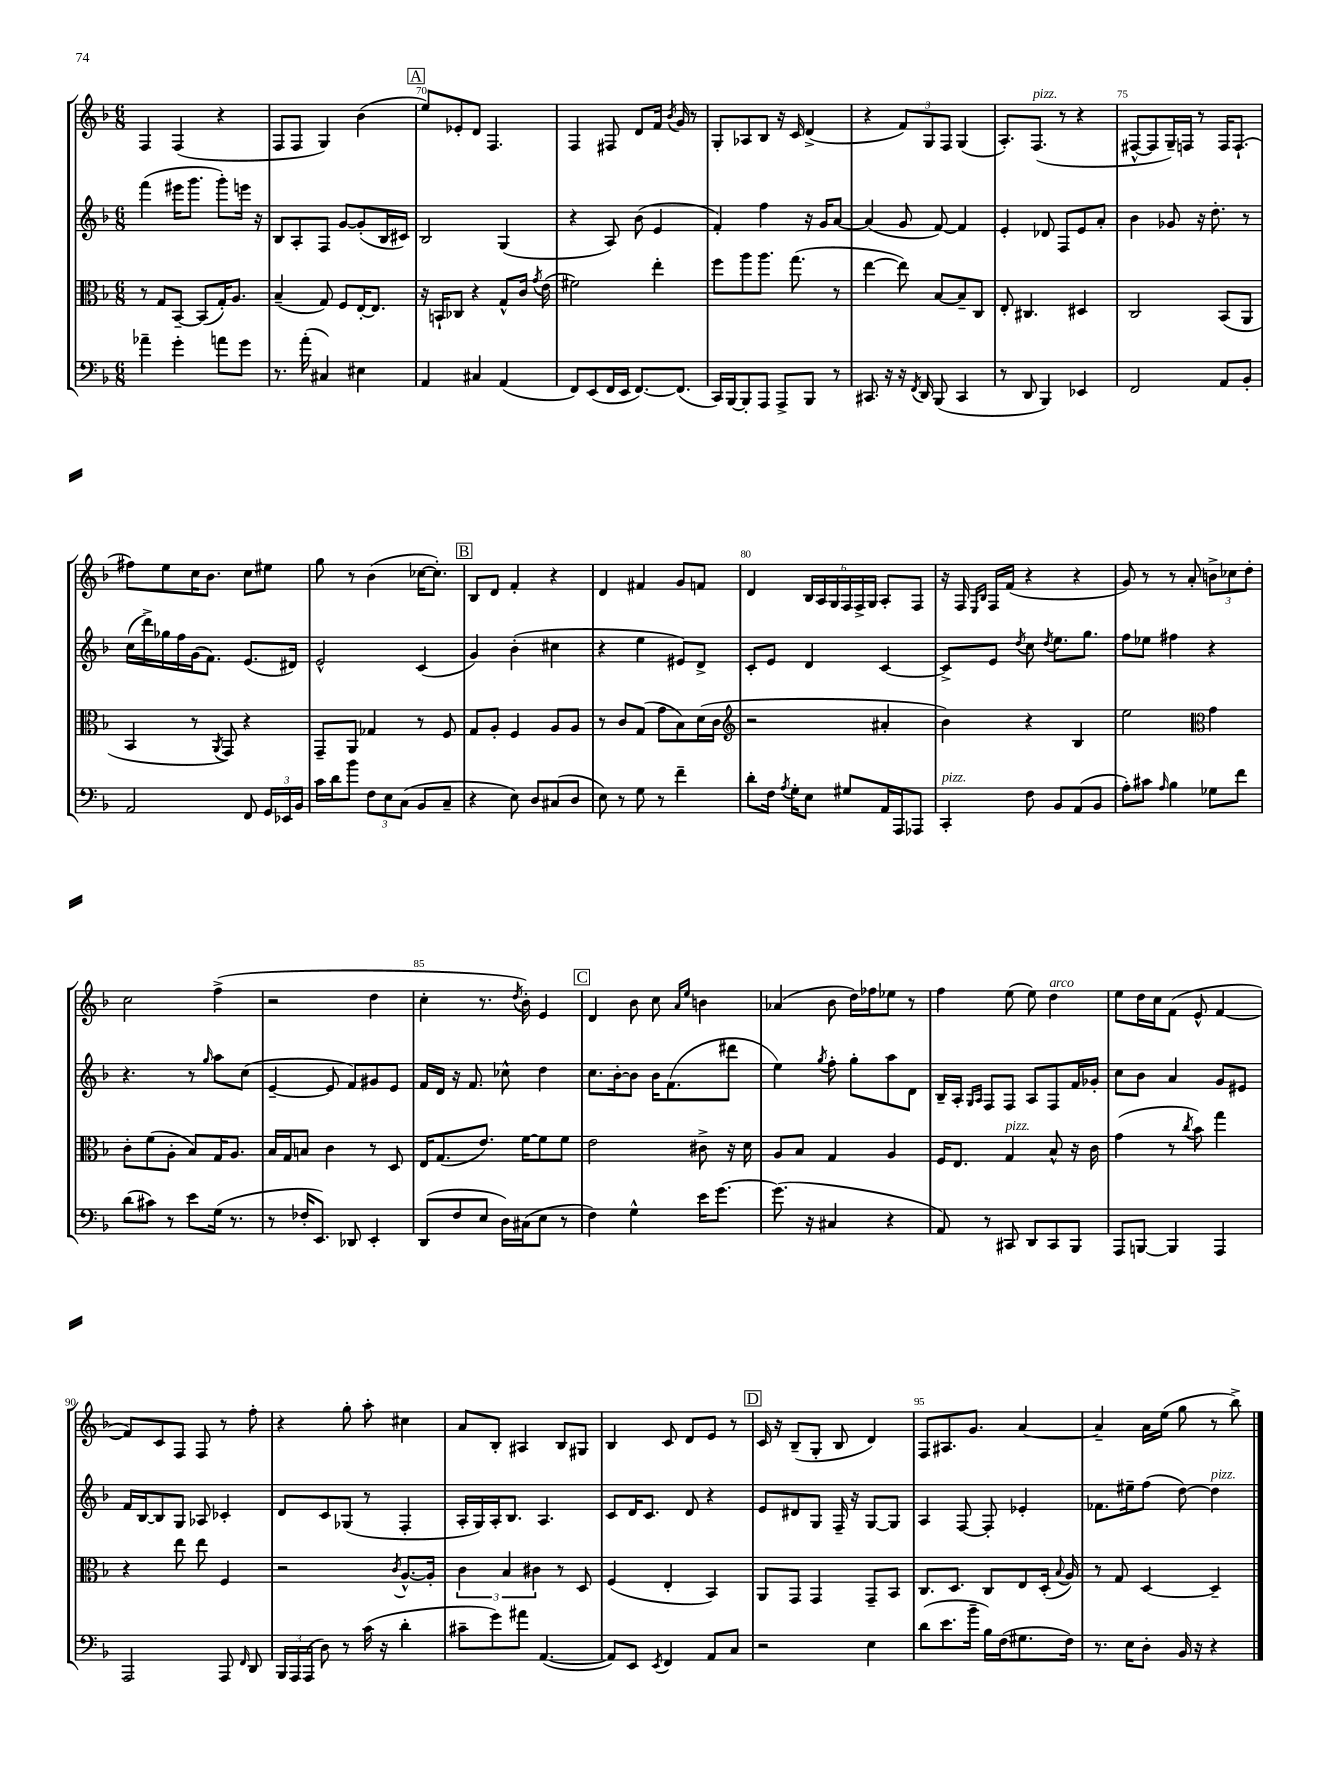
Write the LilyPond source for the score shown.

<<
\new StaffGroup <<
\new Staff = "s0" {
    \clef treble \key f \major \numericTimeSignature \time 6/8
    \autoBeamOff f4 f4( r4 |
    f8[ f8] g4) bes'4( |
    \mark \markup { \box "A" } e''8[) ees'8-. d'8] f4. |
    f4 fis8 d'8[ f'16] \acciaccatura { bes'8 } g'16 r8 |
    g8[-. aes8 bes8] r16 c'16 d'4->( |
    r4 \tuplet 3/2 { f'8[) g8 f8] } g4( |
    a8.[-.) f8.]^\markup { \italic "pizz." }( r8 r4 |
    fis8[~-^ fis8 g16--) f16] r8 f16[ f8.]-!( |
    fis''8[) e''8 c''16 bes'8.] c''8[ eis''8] |
    g''8 r8 bes'4( ces''16[~ ces''8.]-.) |
    \mark \markup { \box "B" } bes8[ d'8] f'4-. r4 |
    d'4 fis'4 g'8[ f'8] |
    d'4 \tuplet 6/4 { bes16[ a16 g16 f16 f16-> g16] } a8[-. f8] |
    r16 f16 \grace { e16[ bes16] } f16[ f'16]( r4 r4 |
    g'8) r8 r8 a'8-. \tuplet 3/2 { b'8[-> ces''8 d''8]-. } |
    c''2 f''4->( |
    r2 d''4 |
    c''4-. r8. \acciaccatura { d''8 } bes'16-.) e'4 |
    \mark \markup { \box "C" } d'4 bes'8 c''8 \grace { a'16[ e''16] } b'4 |
    aes'4( bes'8 d''16[) fes''16 ees''8] r8 |
    f''4 e''8( e''8) d''4^\markup { \italic "arco" } |
    e''8[ d''16 c''16 f'8]( e'8-^ f'4~ |
    f'8[) c'8 f8] f8 r8 f''8-. |
    r4 g''8-. a''8-. cis''4 |
    a'8[ bes8]-. ais4 bes8[ gis8] |
    bes4 c'8 d'8[ e'8] r8 |
    \mark \markup { \box "D" } c'16 r16 bes8[--( g8]-. bes8 d'4) |
    f8[ ais8. g'8.] a'4~ |
    a'4-- a'16[ e''16]( g''8 r8 bes''8->) \bar "|." |
}
\new Staff = "s1" {
    \clef treble \key f \major \numericTimeSignature \time 6/8
    \autoBeamOff f'''4( eis'''16[ g'''8.] g'''8[-.) e'''16] r16 |
    bes8[ a8-. f8] g'8[~ g'8-.( bes16 cis'16]) |
    \mark \markup { \box "A" } bes2 g4( |
    r4 a8) bes'8( e'4 |
    f'4-.) f''4 r16 g'16[ a'8]~ |
    a'4( g'8 f'8~) f'4 |
    e'4-. des'8 f8[ e'8 a'8]-. |
    bes'4 ges'8 r16 d''8.-. r8 |
    c''16[( d'''16->) ges''16 f''16 g'16( f'8.]) e'8.[( dis'16]) |
    e'2-^ c'4( |
    \mark \markup { \box "B" } g'4) bes'4-.( cis''4 |
    r4 e''4 eis'8[) d'8]-> |
    c'8[-. e'8] d'4 c'4~ |
    c'8[-> e'8] \acciaccatura { d''8 } c''8 \acciaccatura { d''8 } e''8.[ g''8.] |
    f''8[ ees''8] fis''4 r4 |
    r4. r8 \grace { g''16 } a''8[ c''8]( |
    e'4~-- e'8 f'8[) gis'8 e'8] |
    f'16[ d'16] r16 f'8. ces''8-^ d''4 |
    \mark \markup { \box "C" } c''8.[ bes'16~-. bes'8] bes'16[ f'8.( dis'''8] |
    e''4) \acciaccatura { g''8 } f''8-. g''8[-. a''8 d'8] |
    bes16[-- a16]-. \grace { g16[ a16] } f8[ f8] a8[ f8 f'16 ges'16]-. |
    c''8[ bes'8] a'4 g'8[ eis'8] |
    f'16[ bes16~ bes8 g8] aes8 ces'4-. |
    d'8[ c'8 ges8]( r8 f4-. |
    a16[-. g16) a16-. bes8.] a4. |
    c'8[ d'16 c'8.] d'8 r4 |
    \mark \markup { \box "D" } e'8[ dis'8 g8] f16-- r16 g8[~ g8] |
    a4 f8~ f8-. ees'4-. |
    fes'8.[ eis''16-- f''8]( d''8~) d''4^\markup { \italic "pizz." } \bar "|." |
}
\new Staff = "s2" {
    \clef alto \key f \major \numericTimeSignature \time 6/8
    \autoBeamOff r8 g8[ bes,8]~-- bes,8[( g16-.) a8.] |
    bes4--( g8) f8[ e16~-. e8.] |
    \mark \markup { \box "A" } r16 b,16[-! ces8] r4 g8[-^ c'16] \acciaccatura { g'8 } e'16( |
    fis'2) e''4-. |
    f''8[ a''8 a''8.] g''8.( r8 |
    e''4~ e''8) bes8[~ bes8-- c8] |
    e8-. cis4. dis4 |
    c2 bes,8[( a,8] |
    bes,4 r8 \acciaccatura { a,8 } g,8) r4 |
    g,8[-- a,8] ges4 r8 f8 |
    \mark \markup { \box "B" } g8[ a8]-. f4 a8[ a8] |
    r8 c'8[ g8]( g'8[ bes8) d'16( c'16] |
    \clef treble r2 ais'4-. |
    bes'4) r4 bes4 |
    e''2 \clef alto g'4 |
    c'8[-. f'8( a8]-. bes8[) g16 a8.] |
    bes16[ g16 b8] c'4 r8 d8 |
    e16[ g8.( e'8.]) f'16[~ f'8 f'8] |
    \mark \markup { \box "C" } e'2 cis'8-> r16 d'16 |
    a8[ bes8] g4 a4 |
    f16[ e8.] g4^\markup { \italic "pizz." } bes8-^ r16 c'16 |
    g'4( r8 \acciaccatura { c''8 } bes'8) g''4 |
    r4 e''8 e''8 f4 |
    r2 \acciaccatura { c'8 } a8.[~-^ a16]-. |
    \tuplet 3/2 { c'4 bes4 cis'4 } r8 d8 |
    f4( e4-. bes,4) |
    \mark \markup { \box "D" } a,8[ g,8] g,4 g,8[-- bes,8] |
    c8.[ d8.] c8[ e8 d16]-.( \appoggiatura { bes8 } a16) |
    r8 g8 d4~ d4-- \bar "|." |
}
\new Staff = "s3" {
    \clef bass \key f \major \numericTimeSignature \time 6/8
    \autoBeamOff aes'4-- g'4-. a'8[ g'8] |
    r8. a'16-.( cis4) eis4 |
    \mark \markup { \box "A" } a,4 cis4 a,4( |
    f,8[) e,8( f,16 e,16] f,8.[~) f,8.]( |
    c,16[) bes,,16~ bes,,8-. a,,8] a,,8[-> bes,,8] r8 |
    cis,8. r16 r16 \acciaccatura { f,8 } d,16 bes,,8( cis,4 |
    r8 d,8 bes,,4) ees,4 |
    f,2 a,8[ bes,8]-. |
    a,2 f,8 \tuplet 3/2 { g,16[ ees,16 bes,16] } |
    c'16[ d'16 bes'8] \tuplet 3/2 { f8[ e8 c8]( } bes,8[ c8]-- |
    \mark \markup { \box "B" } r4 e8) d8[ cis8( d8] |
    e8) r8 g8 r8 f'4-- |
    d'8[-. f16] \acciaccatura { a8 } g16[-. e8] gis8[ a,16 a,,16 aes,,8] |
    c,4-.^\markup { \italic "pizz." } f8 bes,8[ a,8( bes,8] |
    a8[-.) cis'8] \grace { a16 } bes4 ges8[ f'8] |
    d'8[( cis'8]) r8 e'8[ g16]( r8. |
    r8 fes16[-. e,8.]) des,8 e,4-. |
    d,8[( f8 e8] d16[) cis16( e8] r8 |
    \mark \markup { \box "C" } f4) g4-^ e'16[ g'8.]~ |
    g'8.( r16 cis4 r4 |
    a,8) r8 cis,8 d,8[ cis,8 bes,,8] |
    a,,8[ b,,8]~ b,,4 a,,4 |
    a,,2 a,,8 \grace { f,16 } d,8 |
    \tuplet 3/2 { bes,,16[ a,,16 a,,16]( } d8) r8 c'16( r16 d'4-. |
    cis'8[-- g'8) ais'8] a,4.~( |
    a,8[) e,8] \acciaccatura { e,8 } f,4 a,8[ c8] |
    \mark \markup { \box "D" } r2 e4 |
    d'8[( e'8. bes'16]-- bes16[) f16( gis8. f16]) |
    r8. e16[ d8]-. bes,16 r16 r4 \bar "|." |
}
>>
>>
\layout { \context { \Score currentBarNumber = #68 \override BarNumber.break-visibility = ##(#f #t #t) barNumberVisibility = #(every-nth-bar-number-visible 5) } }
